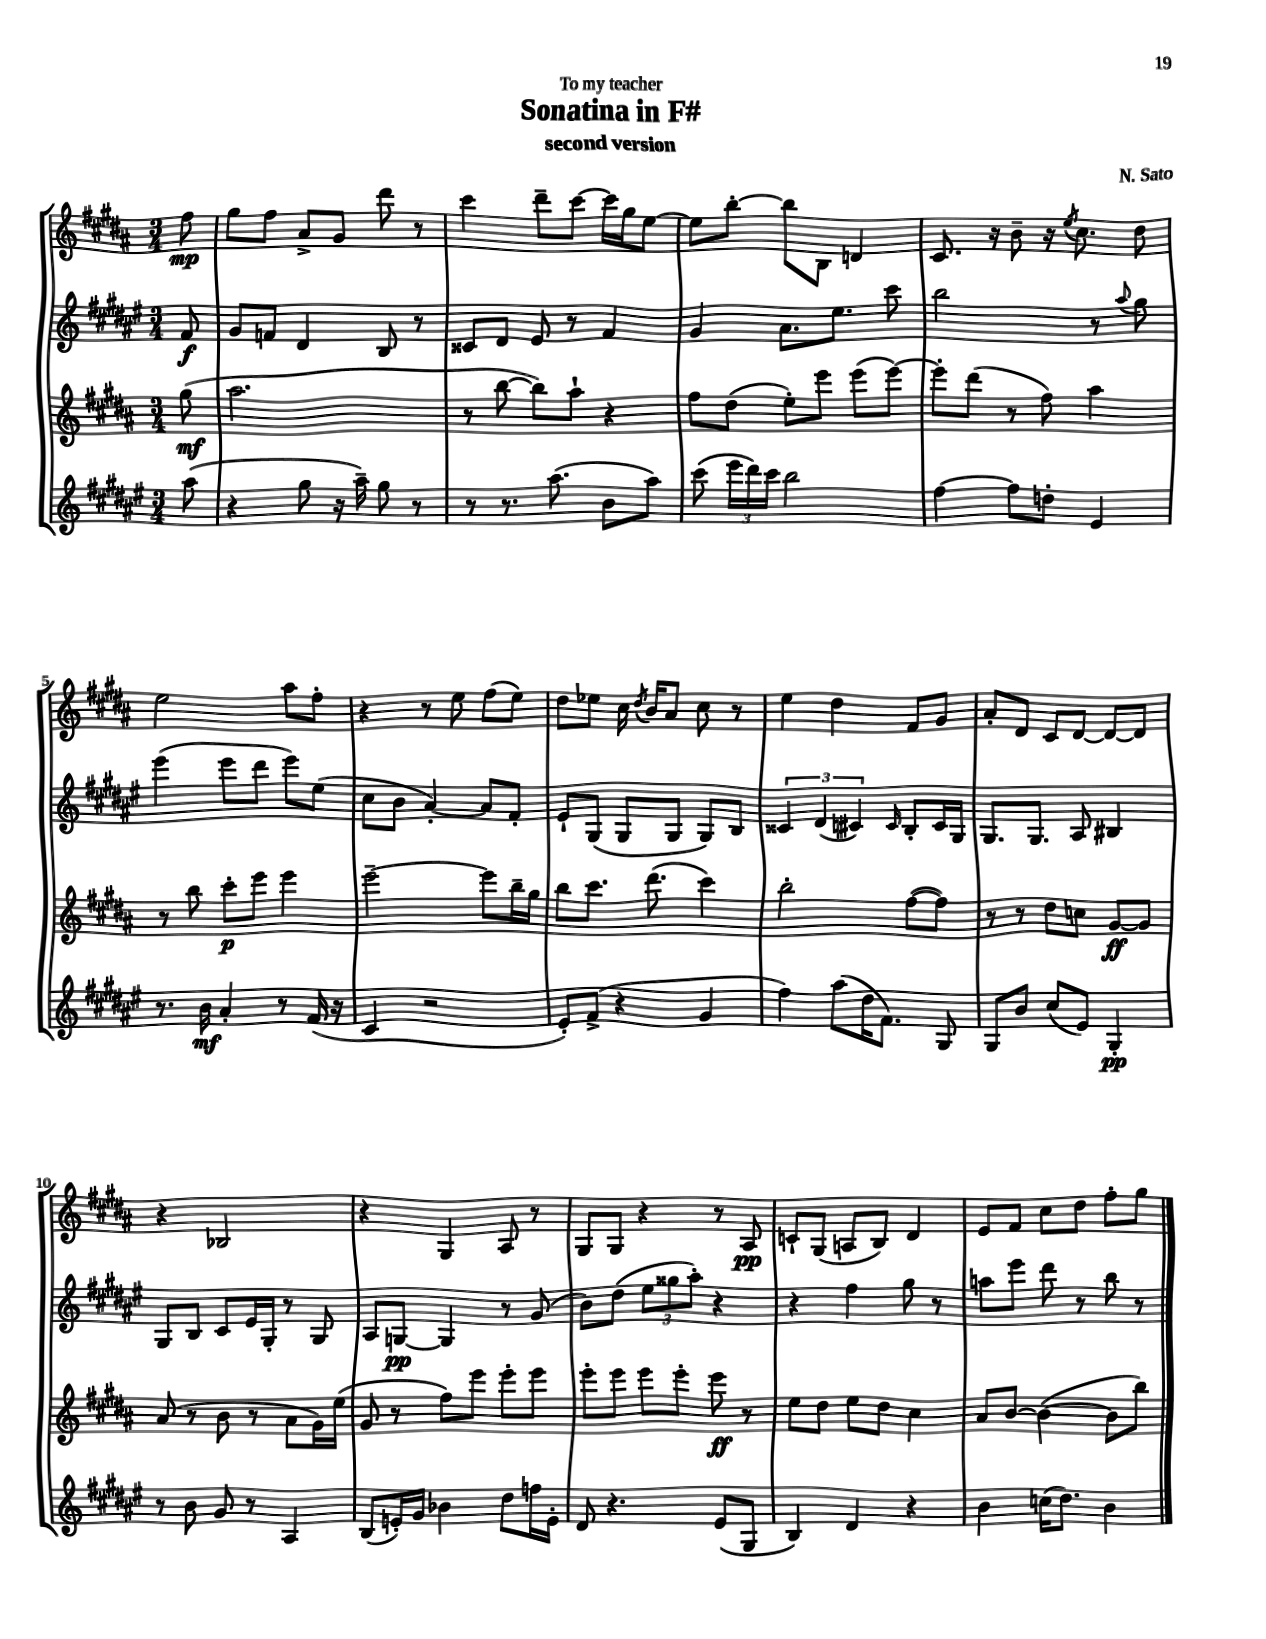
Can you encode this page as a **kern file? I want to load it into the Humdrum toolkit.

**kern	**dynam	**kern	**dynam	**kern	**dynam	**kern	**dynam
*part4	*part4	*part3	*part3	*part2	*part2	*part1	*part1
*staff4	*staff4	*staff3	*staff3	*staff2	*staff2	*staff1	*staff1
*clefG2	*	*clefG2	*	*clefG2	*	*clefG2	*
*k[f#c#g#d#a#e#]	*	*k[f#c#g#d#a#]	*	*k[f#c#g#d#a#e#]	*	*k[f#c#g#d#a#]	*
*M3/4	*	*M3/4	*	*M3/4	*	*M3/4	*
=	=	=	=	=	=	=	=
(8aa#\	.	(8gg#\	mf	8f#/	f	8ff#\	mp
=1	=1	=1	=1	=1	=1	=1	=1
4r	.	2.aa#\	.	8g#/L	.	8gg#\L	.
.	.	.	.	8fn/J	.	8ff#\J	.
8gg#\	.	.	.	4d#/	.	8a#^/L	.
16r	.	.	.	.	.	8g#/J	.
16aa#~\)	.	.	.	.	.	.	.
8gg#\	.	.	.	8B/	.	8ddd#\	.
8r	.	.	.	8r	.	8r	.
=2	=2	=2	=2	=2	=2	=2	=2
8r	.	8r	.	8c##X/L	.	4ccc#\	.
8.r	.	[8bb\	.	8d#/J	.	.	.
.	.	8bb\L])	.	8e#/	.	8ddd#~\L	.
(8.aa#\	.	.	.	.	.	.	.
.	.	8aa#`\J	.	8r	.	[8ccc#\J	.
8b\L	.	4r	.	4f#/	.	16ccc#\LL]	.
.	.	.	.	.	.	16gg#\J	.
8aa#\J)	.	.	.	.	.	[8ee\J	.
=3	=3	=3	=3	=3	=3	=3	=3
(8ccc#\	.	8ff#\L	.	4g#/	.	8ee\L]	.
24eee#\LL	.	(8dd#\J	.	.	.	[8bb'\J	.
24ddd#\)	.	.	.	.	.	.	.
24ccc#\JJ	.	.	.	.	.	.	.
2bb\	.	8ee'\L)	.	8.a#\L	.	8bb\L]	.
.	.	8eee\J	.	.	.	8B\J	.
.	.	.	.	8.ee#\J	.	.	.
.	.	(8eee\L	.	.	.	4dn/	.
.	.	[8eee\J)	.	8ccc#\	.	.	.
=4	=4	=4	=4	=4	=4	=4	=4
[4ff#\	.	8eee'\L]	.	2bb\	.	8.c#/	.
.	.	(8ddd#\J	.	.	.	.	.
.	.	.	.	.	.	16r	.
8ff#\L]	.	8r	.	.	.	8b~\	.
8ddn'\J	.	8ff#\)	.	.	.	16r	.
.	.	.	.	.	.	8qee/	.
.	.	.	.	.	.	8.cc#\	.
4e#/	.	4aa#\	.	8r	.	.	.
.	.	.	.	8qqaa#/	.	.	.
.	.	.	.	8gg#\	.	8dd#\	.
!!LO:LB:g=z
=5	=5	=5	=5	=5	=5	=5	=5
8.r	.	8r	.	(4eee#\	.	2ee\	.
.	.	8bb\	.	.	.	.	.
16b\	mf	.	.	.	.	.	.
4a#'/	.	8ccc#'\L	p	8eee#\L	.	.	.
.	.	8eee\J	.	8ddd#\J	.	.	.
8r	.	4eee\	.	8eee#\L)	.	8aa#\L	.
(16f#/	.	.	.	(8ee#\J	.	8ff#'\J	.
16r	.	.	.	.	.	.	.
=6	=6	=6	=6	=6	=6	=6	=6
4c#/	.	[2eee~\	.	8cc#\L	.	4r	.
.	.	.	.	8b\J	.	.	.
2r	.	.	.	[4a#'/)	.	8r	.
.	.	.	.	.	.	8ee\	.
.	.	8eee\L]	.	8a#/L]	.	(8ff#\L	.
.	.	16bb~\L	.	8f#'/J	.	8ee\J)	.
.	.	16gg#\JJ	.	.	.	.	.
=7	=7	=7	=7	=7	=7	=7	=7
8e#'/L)	.	8bb\L	.	8e#`/L	.	8dd#\L	.
(8f#^/J	.	8.ccc#\J	.	(8G#/J	.	8ee-X\J	.
4r	.	.	.	8G#/L	.	16cc#\	.
.	.	.	.	.	.	8qdd#/	.
.	.	(8.ddd#\	.	.	.	16b/KL	.
.	.	.	.	8G#/J	.	8a#/J	.
4g#/	.	4ccc#\)	.	8G#/L)	.	8cc#\	.
.	.	.	.	8B/J	.	8r	.
=8	=8	=8	=8	=8	=8	=8	=8
4ff#\)	.	2bb'\	.	6c##X/	.	4ee\	.
.	.	.	.	(6d#/	.	.	.
(8aa#\L	.	.	.	.	.	4dd#\	.
.	.	.	.	6c#X/)	.	.	.
16dd#\K	.	.	.	.	.	.	.
8.f#\J)	.	.	.	.	.	.	.
.	.	.	.	16qqc#/	.	.	.
.	.	([8ff#\L	.	8B'/L	.	8f#/L	.
8G#/	.	8ff#\J])	.	16c#/L	.	8g#/J	.
.	.	.	.	16G#/JJ	.	.	.
=9	=9	=9	=9	=9	=9	=9	=9
8G#/L	.	8r	.	8.G#/L	.	8a#'/L	.
8b/J	.	8r	.	.	.	8d#/J	.
.	.	.	.	8.G#/J	.	.	.
(8cc#/L	.	8dd#\L	.	.	.	8c#/L	.
8e#/J)	.	8ccn\J	.	8A#/	.	[8d#/J	.
4G#'/	pp	[8g#/L	ff	4B#X/	.	8d#/L_	.
.	.	8g#/J]	.	.	.	8d#/J]	.
!!LO:LB:g=z
=10	=10	=10	=10	=10	=10	=10	=10
8r	.	(8a#/	.	8G#/L	.	4r	.
8b\	.	8r	.	8B/J	.	.	.
8g#/	.	8b\	.	8c#/L	.	2B-X/	.
8r	.	8r	.	16e#/L	.	.	.
.	.	.	.	16G#'/JJ	.	.	.
4A#/	.	8a#\L	.	8r	.	.	.
.	.	16g#\L)	.	8G#/	.	.	.
.	.	(16ee\JJ	.	.	.	.	.
=11	=11	=11	=11	=11	=11	=11	=11
(8B/L	.	8g#/	.	8A#/L	.	4r	.
16en'/L)	.	8r	.	[8Gn/J	pp	.	.
16g#/JJ	.	.	.	.	.	.	.
4b-X\	.	8ff#\L)	.	4G/]	.	4G#/	.
.	.	8eee\J	.	.	.	.	.
8dd#\L	.	8eee'\L	.	8r	.	8A#/	.
16ffn\L	.	8eee\J	.	(8g#/	.	8r	.
16e'\JJ	.	.	.	.	.	.	.
=12	=12	=12	=12	=12	=12	=12	=12
8d#/	.	8eee'\L	.	8b\L)	.	8G#/L	.
4.r	.	8eee\J	.	(8dd#\J	.	8G#/J	.
.	.	8eee\L	.	12ee#\L	.	4r	.
.	.	.	.	12gg##X\	.	.	.
.	.	8eee'\J	.	.	.	.	.
.	.	.	.	12aa#'\J)	.	.	.
(8e#/L	.	8eee\	ff	4r	.	8r	.
8G#/J	.	8r	.	.	.	8A#/	pp
=13	=13	=13	=13	=13	=13	=13	=13
4B/)	.	8ee\L	.	4r	.	8cn`/L	.
.	.	8dd#\J	.	.	.	(8G#/J	.
4d#/	.	8ee\L	.	4ff#\	.	8An/L	.
.	.	8dd#\J	.	.	.	8B/J)	.
4r	.	4cc#\	.	8gg#\	.	4d#/	.
.	.	.	.	8r	.	.	.
=14	=14	=14	=14	=14	=14	=14	=14
4b\	.	8a#/L	.	8aan\L	.	8e/L	.
.	.	[8b/J	.	8eee#\J	.	8f#/J	.
(16ccn\KL	.	(4b\_	.	8ddd#\	.	8cc#\L	.
8.dd#\J)	.	.	.	.	.	.	.
.	.	.	.	8r	.	8dd#\J	.
4b\	.	8b\L]	.	8bb\	.	8ff#'\L	.
.	.	8bb\J)	.	8r	.	8gg#\J	.
==	==	==	==	==	==	==	==
*-	*-	*-	*-	*-	*-	*-	*-
